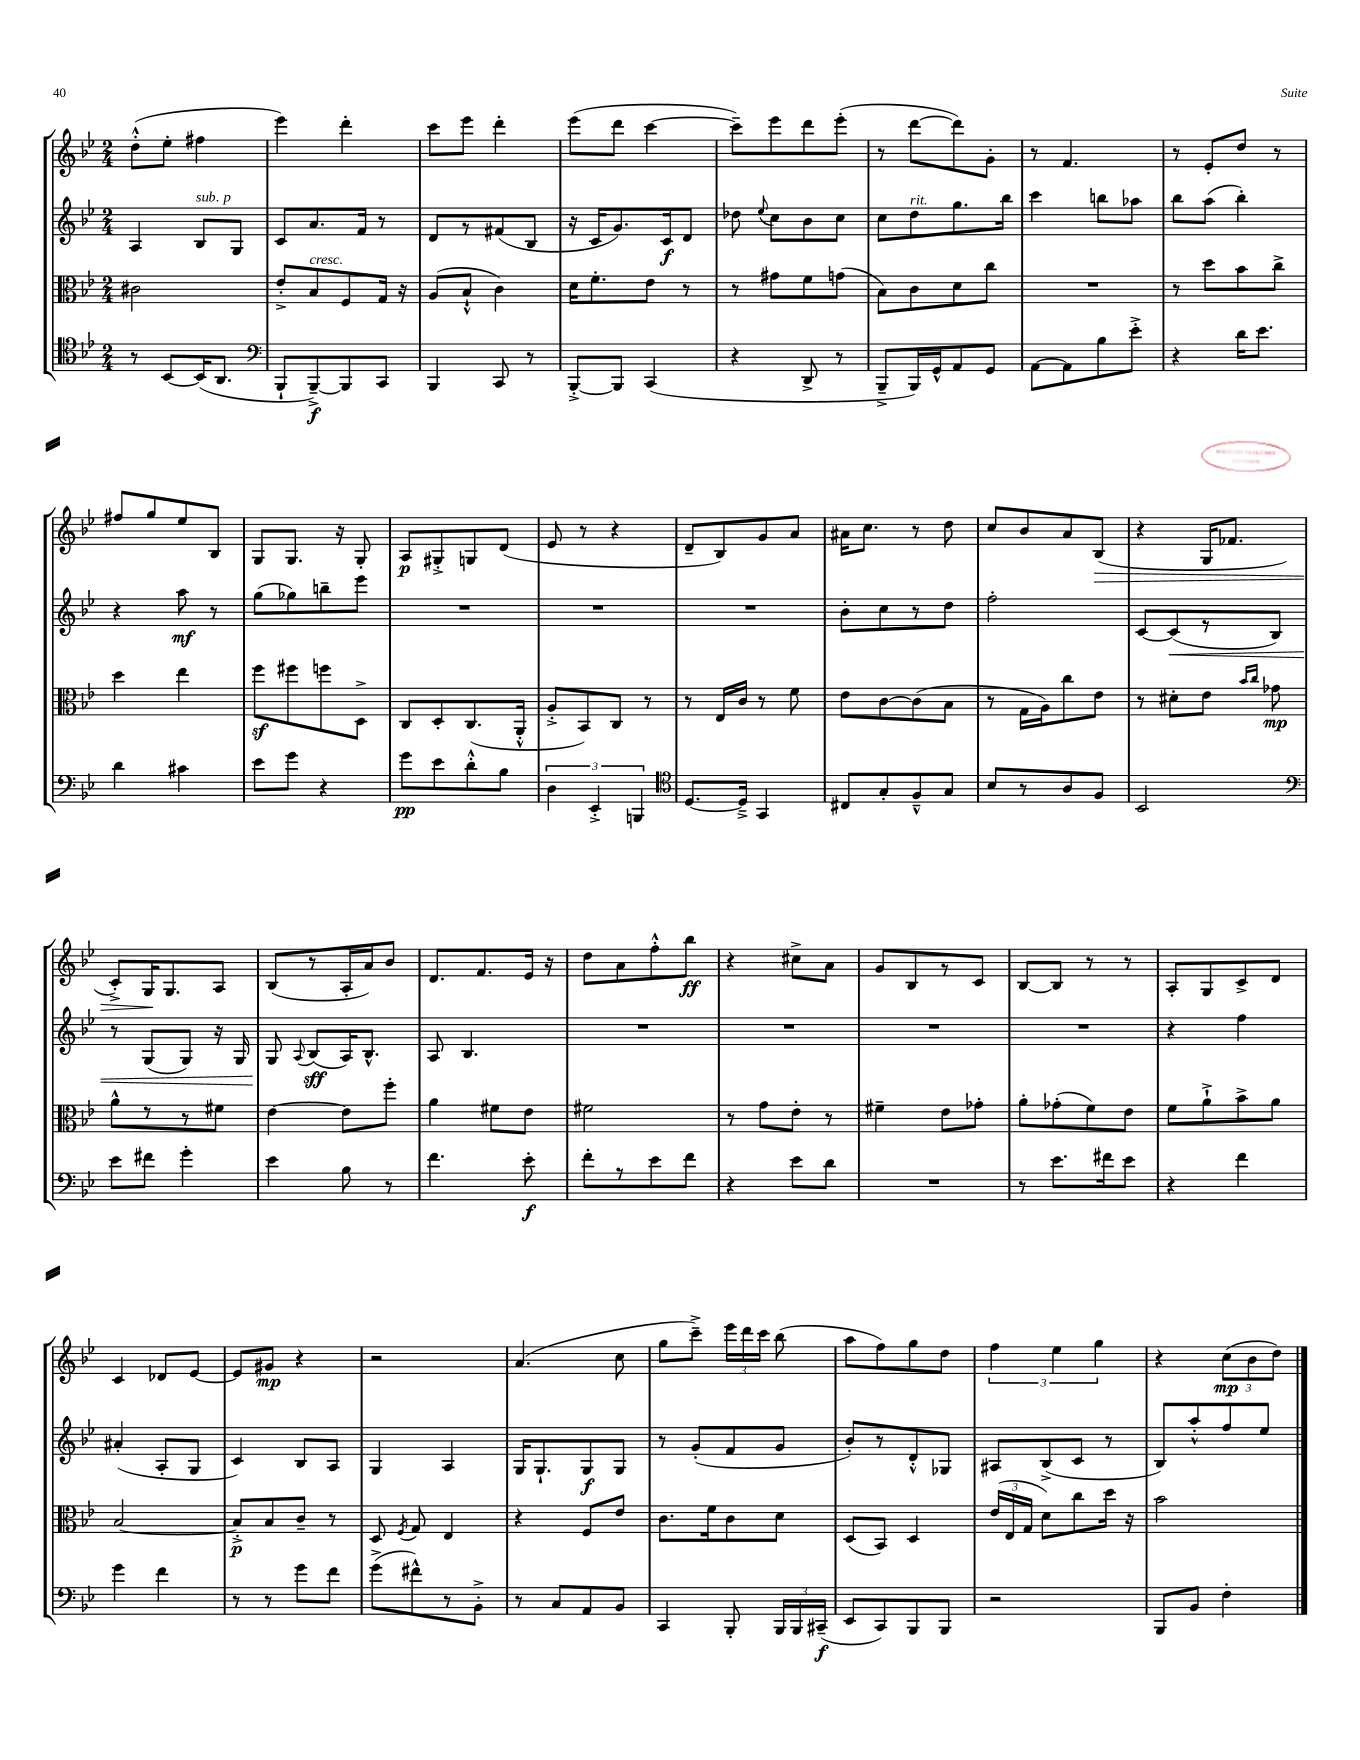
<<
\new StaffGroup <<
\new Staff = "s0" {
    \clef treble \key bes \major \numericTimeSignature \time 2/4
    \autoBeamOff d''8[-.-^( ees''8]-. fis''4 |
    ees'''4) d'''4-. |
    c'''8[ ees'''8] d'''4-. |
    ees'''8[( d'''8] c'''4~ |
    c'''8[--) ees'''8 d'''8 ees'''8]-.( |
    r8 d'''8[~ d'''8) g'8]-. |
    r8 f'4. |
    r8 ees'8[-. d''8] r8 |
    fis''8[ g''8 ees''8 bes8] |
    g8[ g8.] r16 g8-. |
    a8[\p gis8-.-> g8 d'8]( |
    ees'8 r8 r4 |
    d'8[-- bes8) g'8 a'8] |
    ais'16[ c''8.] r8 d''8 |
    c''8[ bes'8 a'8 bes8]\>( |
    r4 g16[ fes'8.] |
    c'8[-.->) g16\! g8. a8] |
    bes8[( r8 a16-. a'16) bes'8] |
    d'8.[ f'8. ees'16] r16 |
    d''8[ a'8 f''8-.-^ bes''8]\ff |
    r4 cis''8[-> a'8] |
    g'8[ bes8 r8 c'8] |
    bes8[~ bes8] r8 r8 |
    a8[-. g8 c'8-> d'8] |
    c'4 des'8[ ees'8]~ |
    ees'8[ gis'8]\mp r4 |
    r2 |
    a'4.( c''8 |
    g''8[ c'''8]--->) \tuplet 3/2 { ees'''16[ d'''16 c'''16] } bes''8( |
    a''8[ f''8) g''8 d''8] |
    \tuplet 3/2 { f''4 ees''4 g''4 } |
    r4 \tuplet 3/2 { c''8[\mp( bes'8 d''8]) } \bar "|." |
}
\new Staff = "s1" {
    \clef treble \key bes \major \numericTimeSignature \time 2/4
    \autoBeamOff a4 bes8[^\markup { \italic "sub. p" } g8] |
    c'8[ a'8. f'16] r8 |
    d'8[ r8 fis'8( bes8] |
    r16 c'16[ g'8.) c'16\f d'8] |
    des''8 \appoggiatura { ees''8 } c''8[ bes'8 c''8] |
    c''8[ d''8^\markup { \italic "rit." } g''8. bes''16] |
    c'''4 b''8[ aes''8] |
    bes''8[ a''8]( bes''4-.) |
    r4 a''8\mf r8 |
    g''8[( ges''8) b''8-- ees'''8] |
    R2 |
    R2 |
    R2 |
    bes'8[-. c''8 r8 d''8] |
    f''2-. |
    c'8[~ c'8\<( r8 bes8]) |
    r8 g8[( g8]) r16 g16 |
    g8\! \appoggiatura { a8 } bes8[\sff( a16) bes8.]-^ |
    a8 bes4. |
    R2 |
    R2 |
    R2 |
    R2 |
    r4 f''4 |
    ais'4-.( a8[-. g8] |
    c'4) bes8[ a8] |
    g4 a4 |
    g16[ g8.-! g8\f g8] |
    r8 g'8[-.( f'8 g'8] |
    bes'8[-.) r8 d'8-.-^ ges8] |
    ais8[ bes8->( c'8] r8 |
    bes8[) a''8-.-^ f''8 ees''8] \bar "|." |
}
\new Staff = "s2" {
    \clef alto \key bes \major \numericTimeSignature \time 2/4
    \autoBeamOff cis'2 |
    ees'8[-.-> bes8^\markup { \italic "cresc." } f8 g16] r16 |
    a8[( bes8]-!-^ c'4) |
    d'16[ f'8.-. ees'8] r8 |
    r8 gis'8[ f'8 g'8]( |
    bes8[) c'8 d'8 c''8] |
    R2 |
    r8 d''8[ bes'8 c''8]-> |
    d''4 ees''4 |
    f''8[\sf fis''8 f''8 d8]-> |
    c8[ d8-. c8.( a,16]-.-^ |
    a8[-.-> bes,8) c8] r8 |
    r8 ees16[ c'16] r8 f'8 |
    ees'8[ c'8~ c'8( bes8] |
    r8 g16[ a16) c''8 ees'8] |
    r8 dis'8[-. ees'8] \grace { bes'16[ c''16] } ges'8\mp |
    a'8[-^ r8 r8 fis'8] |
    ees'4~ ees'8[ f''8]-. |
    a'4 fis'8[ ees'8] |
    fis'2 |
    r8 g'8[ ees'8]-. r8 |
    fis'4-- ees'8[ ges'8]-. |
    a'8[-. ges'8-.( f'8) ees'8] |
    f'8[ a'8-!-> bes'8-> a'8] |
    bes2~ |
    bes8[-.->\p bes8 c'8]-- r8 |
    d8 \acciaccatura { f8 } g8 ees4 |
    r4 f8[ ees'8] |
    c'8.[ f'16 c'8 d'8] |
    d8[( bes,8]) d4 |
    \tuplet 3/2 { ees'16[( ees16 g16] } d'8[) c''8 d''16] r16 |
    bes'2 \bar "|." |
}
\new Staff = "s3" {
    \clef tenor \key bes \major \numericTimeSignature \time 2/4
    \autoBeamOff r8 bes,8[~ bes,16( a,8.] |
    \clef bass bes,,8[-! bes,,8~--->\f) bes,,8 c,8] |
    bes,,4 c,8 r8 |
    bes,,8[~-.-> bes,,8] c,4( |
    r4 d,8-> r8 |
    bes,,8[---> bes,,16) g,16-^ a,8 g,8] |
    a,8[~ a,8 bes8 ees'8]-.-> |
    r4 d'16[ ees'8.] |
    d'4 cis'4 |
    ees'8[ g'8] r4 |
    g'8[\pp ees'8 d'8-.-^ bes8] |
    \tuplet 3/2 { d4 ees,4-.-> b,,4 } |
    \clef tenor d8.[~ d16]---> g,4 |
    cis8[ g8-. f8---^ g8] |
    bes8[ r8 a8 f8] |
    bes,2 |
    \clef bass ees'8[ fis'8] g'4-. |
    ees'4 bes8 r8 |
    f'4. ees'8-.\f |
    f'8[-. r8 ees'8 f'8] |
    r4 ees'8[ d'8] |
    R2 |
    r8 ees'8.[ fis'16 ees'8] |
    r4 f'4 |
    g'4 f'4 |
    r8 r8 g'8[ f'8] |
    g'8[->( fis'8-^) r8 bes,8]-.-> |
    r8 c8[ a,8 bes,8] |
    c,4 bes,,8-. \tuplet 3/2 { bes,,16[ bes,,16 cis,16]--\f( } |
    ees,8[ c,8) bes,,8 bes,,8] |
    r2 |
    bes,,8[ bes,8] f4-. \bar "|." |
}
>>
>>
\layout { \context { \Score \remove "Bar_number_engraver" } }
